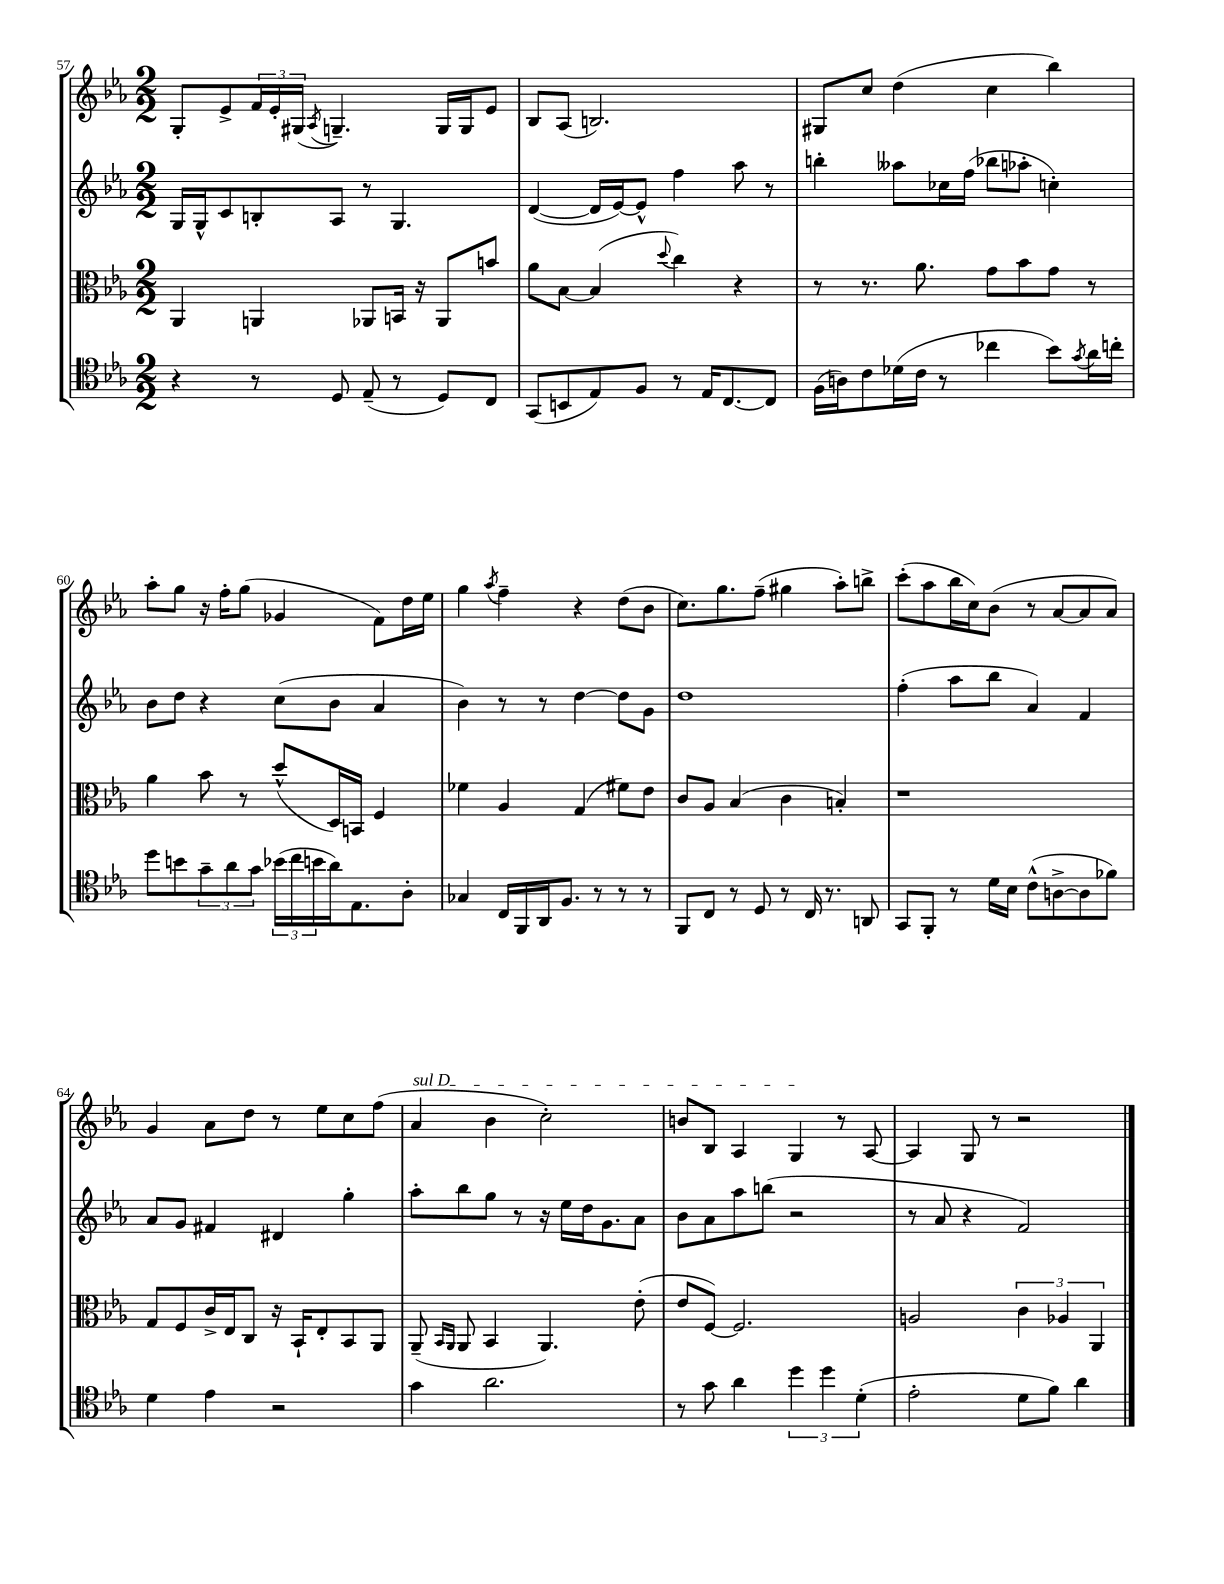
<<
\new StaffGroup <<
\new Staff = "s0" {
    \clef treble \key ees \major \numericTimeSignature \time 2/2
    g8-. ees'8-> \tuplet 3/2 { f'16 ees'16-. gis16( } \acciaccatura { aes8 } g4.--) g16 g16 ees'8 |
    bes8 aes8( b2.) |
    gis8 c''8 d''4( c''4 bes''4) |
    aes''8-. g''8 r16 f''16-. g''8( ges'4 f'8) d''16 ees''16 |
    g''4 \acciaccatura { aes''8 } f''4-- r4 d''8( bes'8 |
    c''8.) g''8. f''8--( gis''4 aes''8-.) b''8-> |
    c'''8-.( aes''8 bes''16 c''16) bes'8( r8 aes'8~ aes'8 aes'8) |
    g'4 aes'8 d''8 r8 ees''8 c''8 f''8( |
    \once \override TextSpanner.bound-details.left.text = \markup { \italic "sul D" } aes'4\startTextSpan bes'4 c''2-.) |
    b'8 bes8 aes4 g4\stopTextSpan r8 aes8~ |
    aes4 g8 r8 r2 \bar "|." |
}
\new Staff = "s1" {
    \clef treble \key ees \major \numericTimeSignature \time 2/2
    g16 g16-^ c'8 b8-. aes8 r8 g4. |
    d'4~( d'16 ees'16~) ees'8-^ f''4 aes''8 r8 |
    b''4-. aeses''8 ces''16 f''16( bes''8 aes''8-. c''4-.) |
    bes'8 d''8 r4 c''8( bes'8 aes'4 |
    bes'4) r8 r8 d''4~ d''8 g'8 |
    d''1 |
    f''4-.( aes''8 bes''8 aes'4) f'4 |
    aes'8 g'8 fis'4 dis'4 g''4-. |
    aes''8-. bes''8 g''8 r8 r16 ees''16 d''16 g'8. aes'8 |
    bes'8 aes'8 aes''8 b''8( r2 |
    r8 aes'8 r4 f'2) \bar "|." |
}
\new Staff = "s2" {
    \clef alto \key ees \major \numericTimeSignature \time 2/2
    aes,4 a,4 aes,8 b,16 r16 aes,8 b'8 |
    aes'8 bes8~ bes4( \appoggiatura { d''8 } c''4) r4 |
    r8 r8. aes'8. g'8 bes'8 g'8 r8 |
    aes'4 bes'8 r8 d''8-^( d16) b,16 f4 |
    fes'4 aes4 g4( fis'8) ees'8 |
    c'8 aes8 bes4( c'4 b4-.) |
    r1 |
    g8 f8 c'16-> ees16 c8 r16 bes,16-! ees8-. bes,8 aes,8 |
    aes,8--( \grace { bes,16 aes,16 } aes,8 bes,4 aes,4.) ees'8-.( |
    ees'8 f8~) f2. |
    a2 \tuplet 3/2 { c'4 aes4 aes,4 } \bar "|." |
}
\new Staff = "s3" {
    \clef tenor \key ees \major \numericTimeSignature \time 2/2
    r4 r8 d8 ees8--( r8 d8) c8 |
    g,8( b,8 ees8) f8 r8 ees16 c8.~ c8 |
    f16( a16) c'8 des'16( c'16 r8 ces''4 bes'8) \acciaccatura { g'8 } aes'16 c''16-. |
    d''8 b'8 \tuplet 3/2 { g'8-- aes'8 g'8 } \tuplet 3/2 { bes'16( c''16 b'16 } aes'16) ees8. aes8-. |
    ges4 c16 f,16 aes,16 f8. r8 r8 r8 |
    f,8 c8 r8 d8 r8 c16 r8. a,8 |
    g,8 f,8-. r8 d'16 bes16 c'8-^( a8~-> a8 fes'8) |
    d'4 ees'4 r2 |
    g'4 aes'2. |
    r8 g'8 aes'4 \tuplet 3/2 { d''4 d''4 d'4-.( } |
    ees'2-. d'8 f'8) aes'4 \bar "|." |
}
>>
>>
\layout { \context { \Score currentBarNumber = #57 } }
